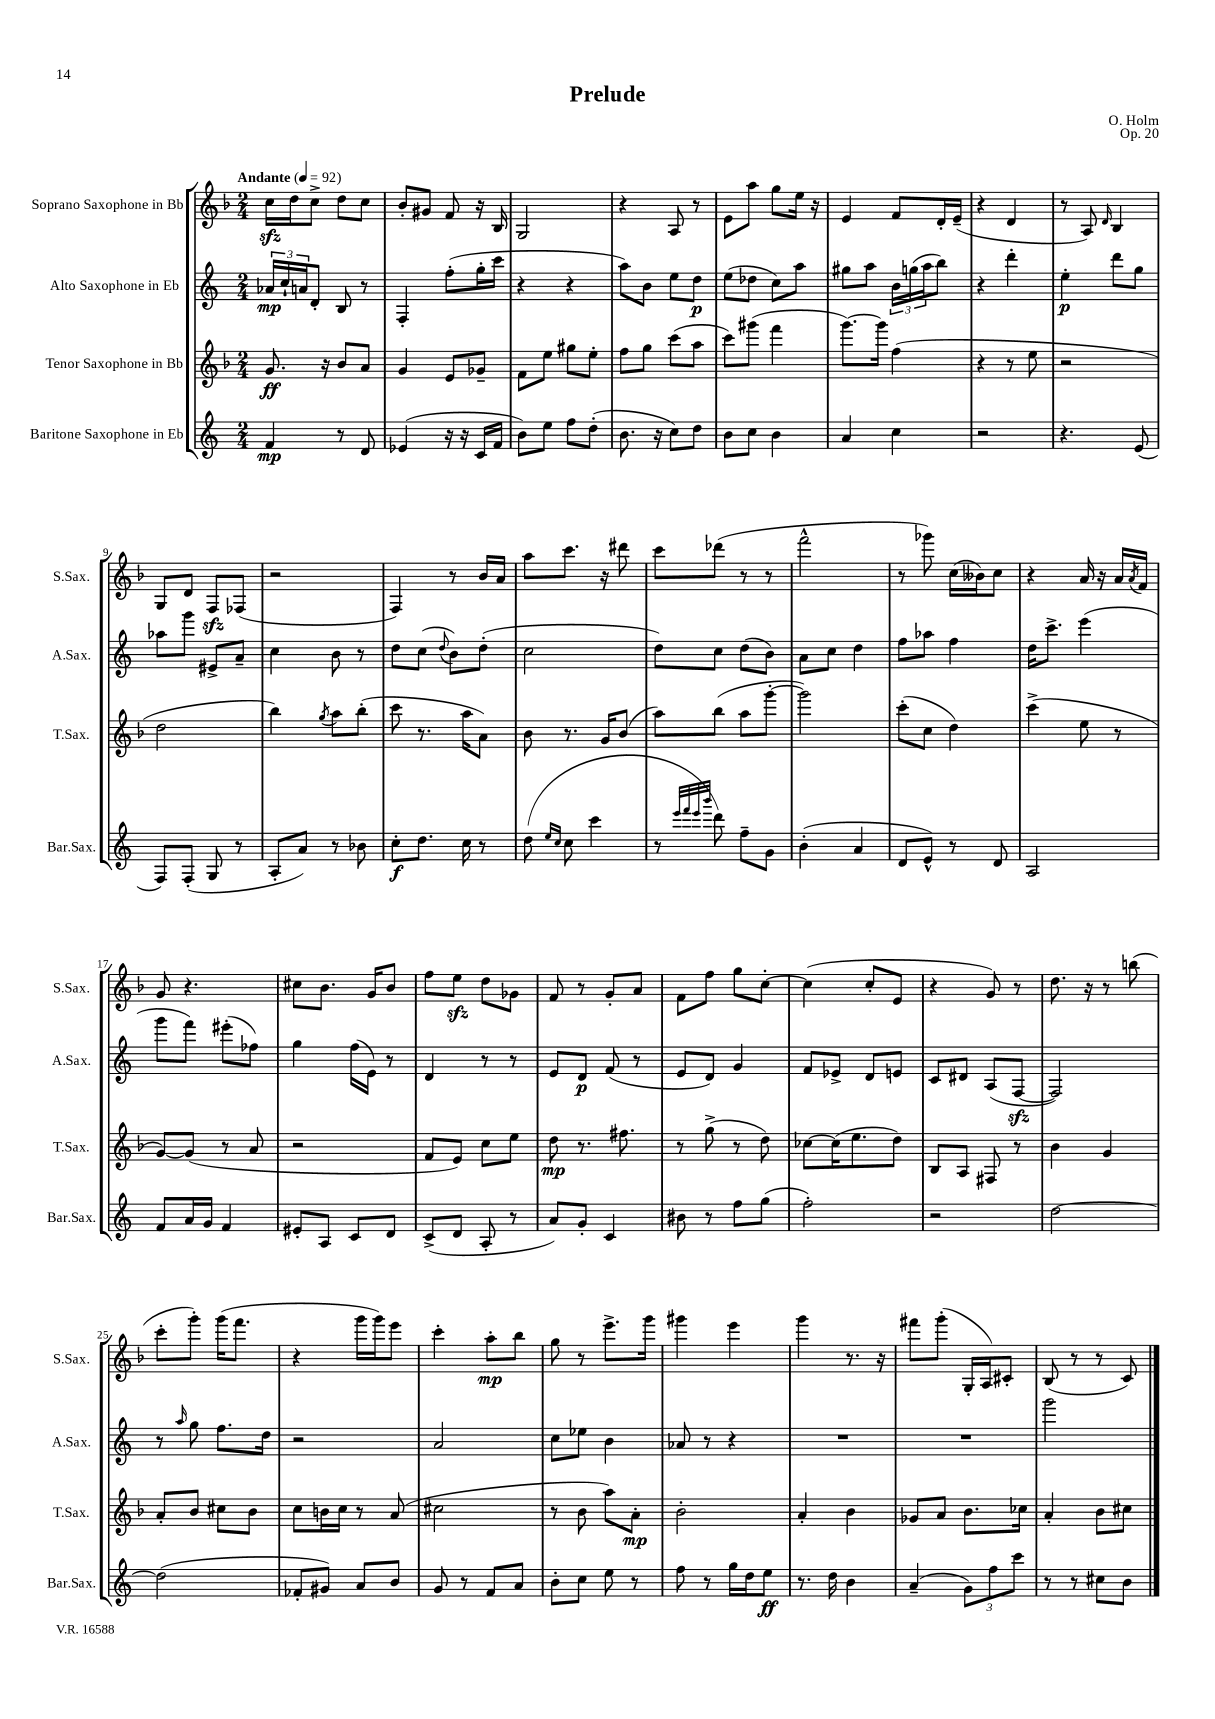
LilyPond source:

\header { title = "Prelude" composer = "O. Holm" opus = "Op. 20" }
<<
\new StaffGroup <<
\new Staff = "s0" \with { instrumentName = "Soprano Saxophone in Bb" shortInstrumentName = "S.Sax." } {
    \clef treble \key f \major \numericTimeSignature \time 2/4 \tempo "Andante" 4 = 92
    c''16\sfz d''16 c''8-> d''8 c''8 |
    bes'8-. gis'8 f'8 r16 bes16 |
    g2 |
    r4 a8 r8 |
    e'8 a''8 g''8 e''16 r16 |
    e'4 f'8 d'16-. e'16--( |
    r4 d'4 |
    r8 a8) \grace { d'16 } bes4 |
    g8 d'8 f8\sfz fes8( |
    r2 |
    f4) r8 bes'16 a'16 |
    a''8 c'''8. r16 dis'''8 |
    c'''8 des'''8( r8 r8 |
    f'''2-^ |
    r8 ges'''8) c''16( beses'16) c''8 |
    r4 a'16 r16 a'16 \acciaccatura { a'8 } f'16 |
    g'8 r4. |
    cis''8 bes'8. g'16 bes'8 |
    f''8 e''8\sfz d''8 ges'8 |
    f'8 r8 g'8-. a'8 |
    f'8 f''8 g''8 c''8~-. |
    c''4( c''8-. e'8 |
    r4 g'8) r8 |
    d''8. r16 r8 b''8( |
    c'''8-. g'''8-.) g'''16( f'''8. |
    r4 g'''16 g'''16) e'''8 |
    c'''4-. a''8-.\mp bes''8 |
    g''8 r8 e'''8.-> g'''16 |
    gis'''4 e'''4 |
    g'''4 r8. r16 |
    fis'''8 g'''8-.( g16-. a16) cis'8-. |
    bes8( r8 r8 c'8) \bar "|." |
}
\new Staff = "s1" \with { instrumentName = "Alto Saxophone in Eb" shortInstrumentName = "A.Sax." } {
    \clef treble \key c \major \numericTimeSignature \time 2/4
    \tuplet 3/2 { aes'16\mp c''16-! a'16 } d'8-. b8 r8 |
    f4-. f''8-.( g''16-. c'''16 |
    r4 r4 |
    a''8) b'8 e''8 d''8\p |
    e''8( des''8 c''8) a''8 |
    gis''8 a''8 \tuplet 3/2 { b'16 g''16( a''16 } b''8) |
    r4 d'''4-. |
    e''4-.\p d'''8 g''8 |
    aes''8 g'''8 eis'8-> a'8-- |
    c''4 b'8 r8 |
    d''8 c''8( \appoggiatura { d''8 } b'8) d''8-.( |
    c''2 |
    d''8) c''8 d''8( b'8) |
    a'8 c''8 d''4 |
    f''8 aes''8 f''4 |
    d''16 c'''8.-> e'''4( |
    g'''8 f'''8) eis'''8-.( fes''8) |
    g''4 f''16( e'16) r8 |
    d'4 r8 r8 |
    e'8 d'8\p f'8( r8 |
    e'8 d'8) g'4 |
    f'8 ees'8-> d'8 e'8 |
    c'8 dis'8 a8( f8~\sfz |
    f2) |
    r8 \grace { a''16 } g''8 f''8. d''16 |
    r2 |
    a'2 |
    c''8 ees''8 b'4 |
    aes'8 r8 r4 |
    R2 |
    R2 |
    g'''2 \bar "|." |
}
\new Staff = "s2" \with { instrumentName = "Tenor Saxophone in Bb" shortInstrumentName = "T.Sax." } {
    \clef treble \key f \major \numericTimeSignature \time 2/4
    g'8.\ff r16 bes'8 a'8 |
    g'4 e'8 ges'8-- |
    f'8 e''8 gis''8 e''8-. |
    f''8 g''8 c'''8( a''8 |
    c'''8) gis'''8( f'''4 |
    g'''8.~) g'''16 f''4( |
    r4 r8 e''8 |
    r2 |
    d''2 |
    bes''4) \acciaccatura { g''8 } a''8 bes''8-.( |
    c'''8 r8. a''16 a'8) |
    bes'8 r8. g'16 bes'8( |
    a''8) bes''8( a''8 g'''8~-. |
    g'''2) |
    c'''8-.( c''8 d''4) |
    c'''4->( e''8 r8 |
    g'8~) g'8( r8 a'8 |
    r2 |
    f'8 e'8) c''8 e''8 |
    d''8\mp r8. fis''8. |
    r8 g''8->( r8 d''8) |
    ces''8~ ces''16( e''8. d''8) |
    bes8 a8 fis8 r8 |
    bes'4 g'4 |
    a'8-. bes'8 cis''8 bes'8 |
    c''8 b'16 c''16 r8 a'8( |
    cis''2 |
    r8 bes'8 a''8) a'8-.\mp |
    bes'2-. |
    a'4-. bes'4 |
    ges'8 a'8 bes'8. ces''16 |
    a'4-. bes'8 cis''8 \bar "|." |
}
\new Staff = "s3" \with { instrumentName = "Baritone Saxophone in Eb" shortInstrumentName = "Bar.Sax." } {
    \clef treble \key c \major \numericTimeSignature \time 2/4
    f'4\mp r8 d'8 |
    ees'4( r16 r16 c'16 f'16 |
    b'8) e''8 f''8 d''8-.( |
    b'8. r16 c''8) d''8 |
    b'8 c''8 b'4 |
    a'4 c''4 |
    r2 |
    r4. e'8( |
    f8) f8-.( g8 r8 |
    a8-. a'8) r8 bes'8 |
    c''8-.\f d''8. c''16 r8 |
    d''8( \grace { e''16 c''16 } c''8 c'''4 |
    r8 \grace { e'''32 f'''32 e'''32 b'''32 } d'''8) f''8-- g'8 |
    b'4-.( a'4 |
    d'8 e'8-^) r8 d'8 |
    a2 |
    f'8 a'16 g'16 f'4 |
    eis'8-. a8 c'8 d'8 |
    c'8->( d'8 a8-. r8 |
    a'8) g'8-. c'4 |
    bis'8 r8 f''8 g''8( |
    f''2-.) |
    r2 |
    d''2~ |
    d''2( |
    fes'8-. gis'8) a'8 b'8 |
    g'8 r8 f'8 a'8 |
    b'8-. c''8 e''8 r8 |
    f''8 r8 g''16 d''16 e''8\ff |
    r8. d''16 b'4 |
    a'4--( \tuplet 3/2 { g'8) f''8 c'''8 } |
    r8 r8 cis''8 b'8 \bar "|." |
}
>>
>>
